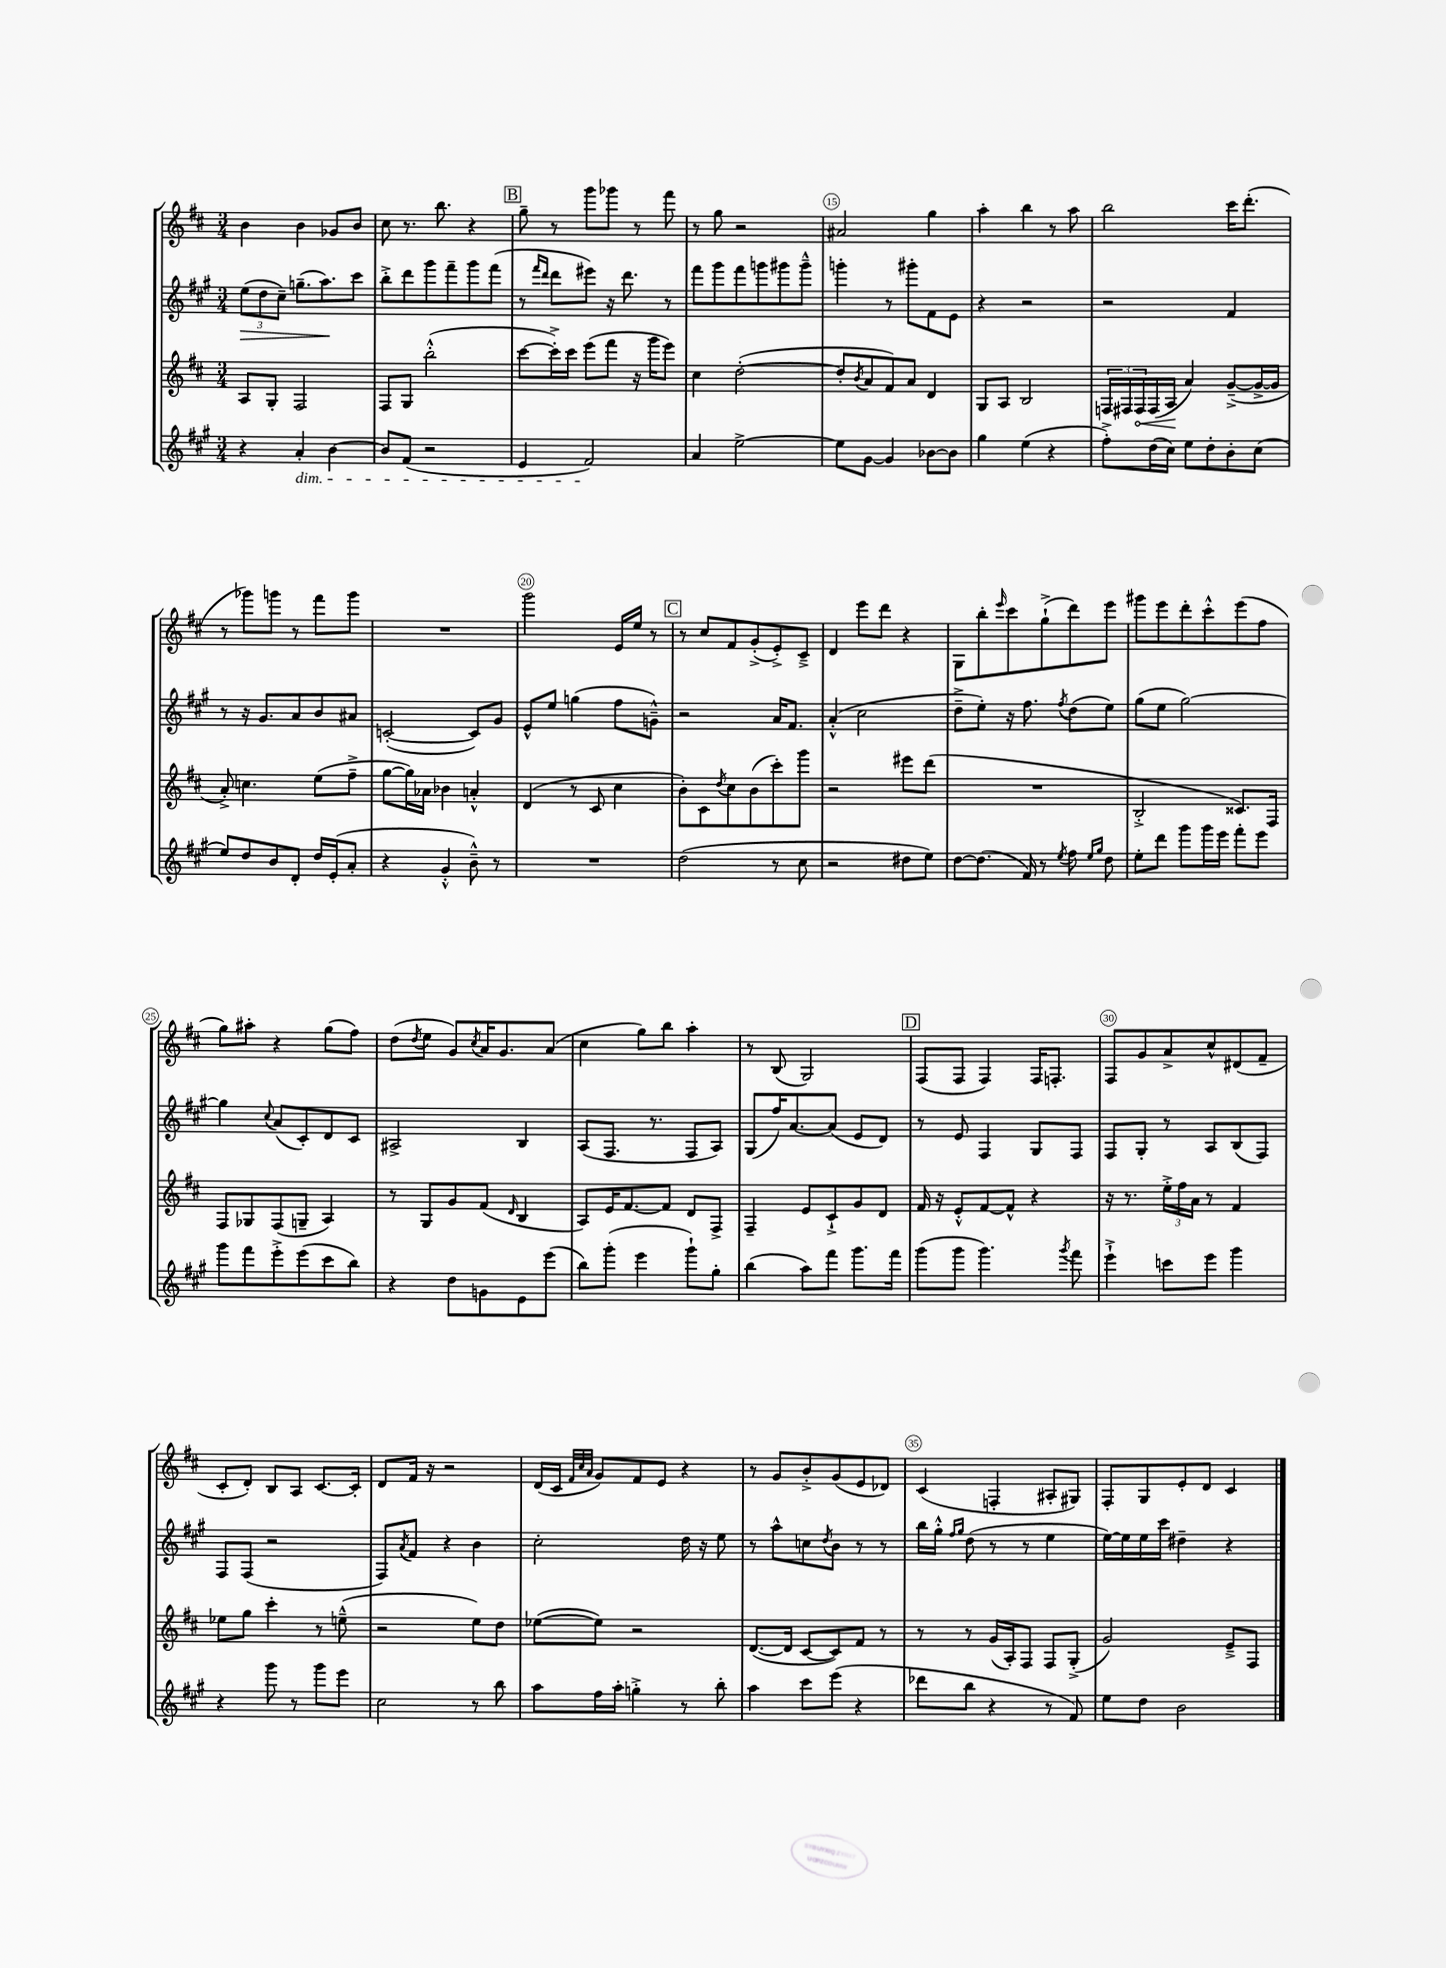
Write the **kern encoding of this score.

**kern	**kern	**kern	**kern
*staff4	*staff3	*staff2	*staff1
*clefG2	*clefG2	*clefG2	*clefG2
*k[f#c#g#]	*k[f#c#]	*k[f#c#g#]	*k[f#c#]
*M3/4	*M3/4	*M3/4	*M3/4
4r	8A	(12ee	4b
.	.	12dd	.
.	8G'	.	.
.	.	12cc#~)	.
4a'	2F#	(8.gg~	4b
.	.	8.aa)	.
[4b	.	.	8g-
.	.	8ccc#	8b
=	=	=	=
8b]	8F#	8bb'^	8cc#
(8f#	8G	8ddd	8.r
2r	(2bb'^^	8ggg#	.
.	.	.	8.bb
.	.	8fff#~	.
.	.	8ggg#	4r
.	.	(8fff#	.
=	=	=	=
4e	[8ccc#	8r	8gg~
.	.	16qqfff#	.
.	.	16qqddd	.
.	16ccc#'^])	8ddd	8r
.	16ccc#	.	.
2f#)	(8eee	8eee#)	8ggg
.	8fff#	16r	8ggg-
.	.	8.ddd	.
.	16r	.	8r
.	16ggg	.	.
.	8eee)	8r	8fff#
=	=	=	=
4a	4cc#	8fff#	8r
.	.	8ggg#	8gg
[2ee^	([2dd'	8fff#	2r
.	.	8ggg	.
.	.	8ggg#	.
.	.	8ggg#~^^	.
=	=	=	=
8ee]	8dd']	4ggg'	2a#
.	8qb	.	.
[8g#	8a	.	.
4g#]	8f#)	8r	.
.	8a	8ggg#'	.
[8b-	4d	8f#	4gg
8b-]	.	8e	.
=	=	=	=
4gg#	8G	4r	4aa'
.	8A	.	.
(4ee	2B	2r	4bb
4r	.	.	8r
.	.	.	8aa
=	=	=	=
8ff#'^)	24F	2r	2bb
.	24F#	.	.
.	24F#	.	.
(16dd	(16F#	.	.
16cc#)	16A	.	.
8ee	4a)	.	.
8dd'	.	.	.
8b'	([8g~^	4f#	16ccc#
.	.	.	(8.ddd'
(8cc#	16g^_	.	.
.	16g]	.	.
=	=	=	=
8ee)	8a'^)	8r	8r
8dd	4.cc	16r	8ggg-)
.	.	8.g#	.
8b	.	.	8ggg
8d'	.	8a	8r
16dd	(8ee	8b	8fff#
(16e'	.	.	.
8a'	8ff#~^	8a#	8ggg
=	=	=	=
4r	[8gg	([2c'	2.r
.	16gg])	.	.
.	16a-	.	.
4g#'^^	4b-	.	.
8b~^^)	4a'^^	8c])	.
8r	.	8g#	.
=	=	=	=
2.r	(4d	8e^^	2ggg
.	.	8ee	.
.	8r	(4gg	.
.	8c#	.	.
.	4cc#	8ff#	16e
.	.	.	16ee
.	.	8g~^^)	8r
=	=	=	=
(2dd	8b')	2r	8r
.	8c#	.	8cc#
.	8qdd	.	.
.	8cc#	.	8f#
.	(8b	.	(8g'^
8r	8ccc#')	16a	8e'^)
.	.	8.f#	.
8cc#	8ggg	.	8c#~^
=	=	=	=
2r	2r	(4a'^^	4d
.	.	2cc#	8eee
.	.	.	8ddd
8dd#	8eee#	.	4r
8ee)	(8ddd	.	.
=	=	=	=
[8dd	2.r	8dd~^	8G
(8.dd]	.	8ee')	8bb'
.	.	.	16qqeee
.	.	16r	8ccc#
16f#)	.	8.ff#	.
8r	.	.	(8gg`^
8qee	.	8qff#	.
8ff#	.	(8dd	8ddd)
16qqee	.	.	.
16qqgg#	.	.	.
8dd	.	8ee)	8eee
=	=	=	=
8ee'	2B'^	(8gg#	8ggg#
8ddd	.	8ee	8eee
8ggg#	.	[2gg#)	8ddd'
16ggg#	.	.	8ccc#'^^
16eee	.	.	.
8fff#'	8.c##)	.	(8eee
8eee	.	.	8ff#
.	16F#	.	.
=	=	=	=
8ggg#	8F#	4gg#]	8gg)
8fff#	8G-	.	8aa#'
.	.	8qqcc#	.
8eee'^	(8F#	(8a	4r
(8eee	8G~	8c#')	.
8ccc#	4A)	8d	(8gg
8bb)	.	8c#	8ff#)
=	=	=	=
4r	8r	2A#^	(8dd
.	.	.	8qdd
.	8G	.	8ee
8dd	8g	.	8g)
.	.	.	8qcc#
8g	(8f#	.	16a
.	.	.	8.g
.	16qqd	.	.
8e	4B	4B	.
(8eee	.	.	(8a
=	=	=	=
8bb)	8A)	(8A	4cc#
(8ggg#'	16e	8.F#	.
.	[8.f#	.	.
4eee	.	.	8gg)
.	.	8.r	.
.	8f#]	.	8bb
8ggg#`)	8d	8F#	4aa'
8gg#'	8F#^	8A)	.
=	=	=	=
(4bb	4F#~	(8G#	8r
.	.	16ff#)	(8B
.	.	[8.a	.
8aa)	8e	.	2G)
8fff#	8c#`^	(8a]	.
8.ggg#	8g	8e	.
.	8d	8d)	.
16fff#	.	.	.
=	=	=	=
(8ggg#	16f#	8r	(8F#
.	16r	.	.
8ggg#	8e'^^	8e	8F#
4.ggg#)	[8f#	4F#	4F#)
.	8f#^^]	.	.
.	4r	8G#	16F#
.	.	.	8.F'
8qggg#	.	.	.
8fff#	.	8F#	.
=	=	=	=
4eee`^	16r	8F#	8F#
.	8.r	.	.
.	.	8G#'	8g
8ccc	24ee'^	8r	8a^
.	24ff#	.	.
.	24a	.	.
8eee	8r	8A	8cc#^^
4ggg#	4f#	(8B	(8d#
.	.	8F#)	8f#~
=	=	=	=
4r	8ee-	8F#	8c#'
.	8gg	(8F#	8d')
8ggg#	4ccc#'	2r	8B
8r	.	.	8A
8ggg#	8r	.	[8.c#
8eee	(8ee~^^	.	.
.	.	.	16c#']
=	=	=	=
2cc#	2r	8F#)	8d
.	.	8qa	.
.	.	8f#	16f#
.	.	.	16r
.	.	4r	2r
8r	8ee)	4b	.
8bb	8dd	.	.
=	=	=	=
8aa	([8ee-	2cc#'	(16d
.	.	.	16c#
.	.	.	32qqf#
.	.	.	32qqcc#
.	.	.	32qqa
16ff#	8ee-])	.	8g)
16aa'	.	.	.
4gg'^	2r	.	8f#
.	.	.	8e
8r	.	16dd	4r
.	.	16r	.
8bb'	.	8ee	.
=	=	=	=
4aa	([8.d	8r	8r
.	.	8aa^^	8g
.	16d]	.	.
8ccc#	[8c#	8cc	8b'^
.	.	8qdd	.
(8eee	8c#])	8b	(8g
4r	8f#	8r	8e
.	8r	8r	8d-)
=	=	=	=
8ddd-	8r	16bb	(4c#
.	.	16gg#'^^	.
.	.	16qqff#	.
.	.	16qqgg#	.
8bb	8r	(8dd	.
4r	(16g	8r	4F'
.	16A')	.	.
.	8F#	8r	.
8r	8F#	4ee	8A#'
8f#)	(8G'^	.	8G#)
=	=	=	=
8ee	2g)	[16ee)	8F#'
.	.	16ee]	.
8dd	.	16ee	8G
.	.	16ccc#	.
2b	.	4dd#~	8e'
.	.	.	8d
.	8e~^	4r	4c#
.	8F#	.	.
==	==	==	==
*-	*-	*-	*-
